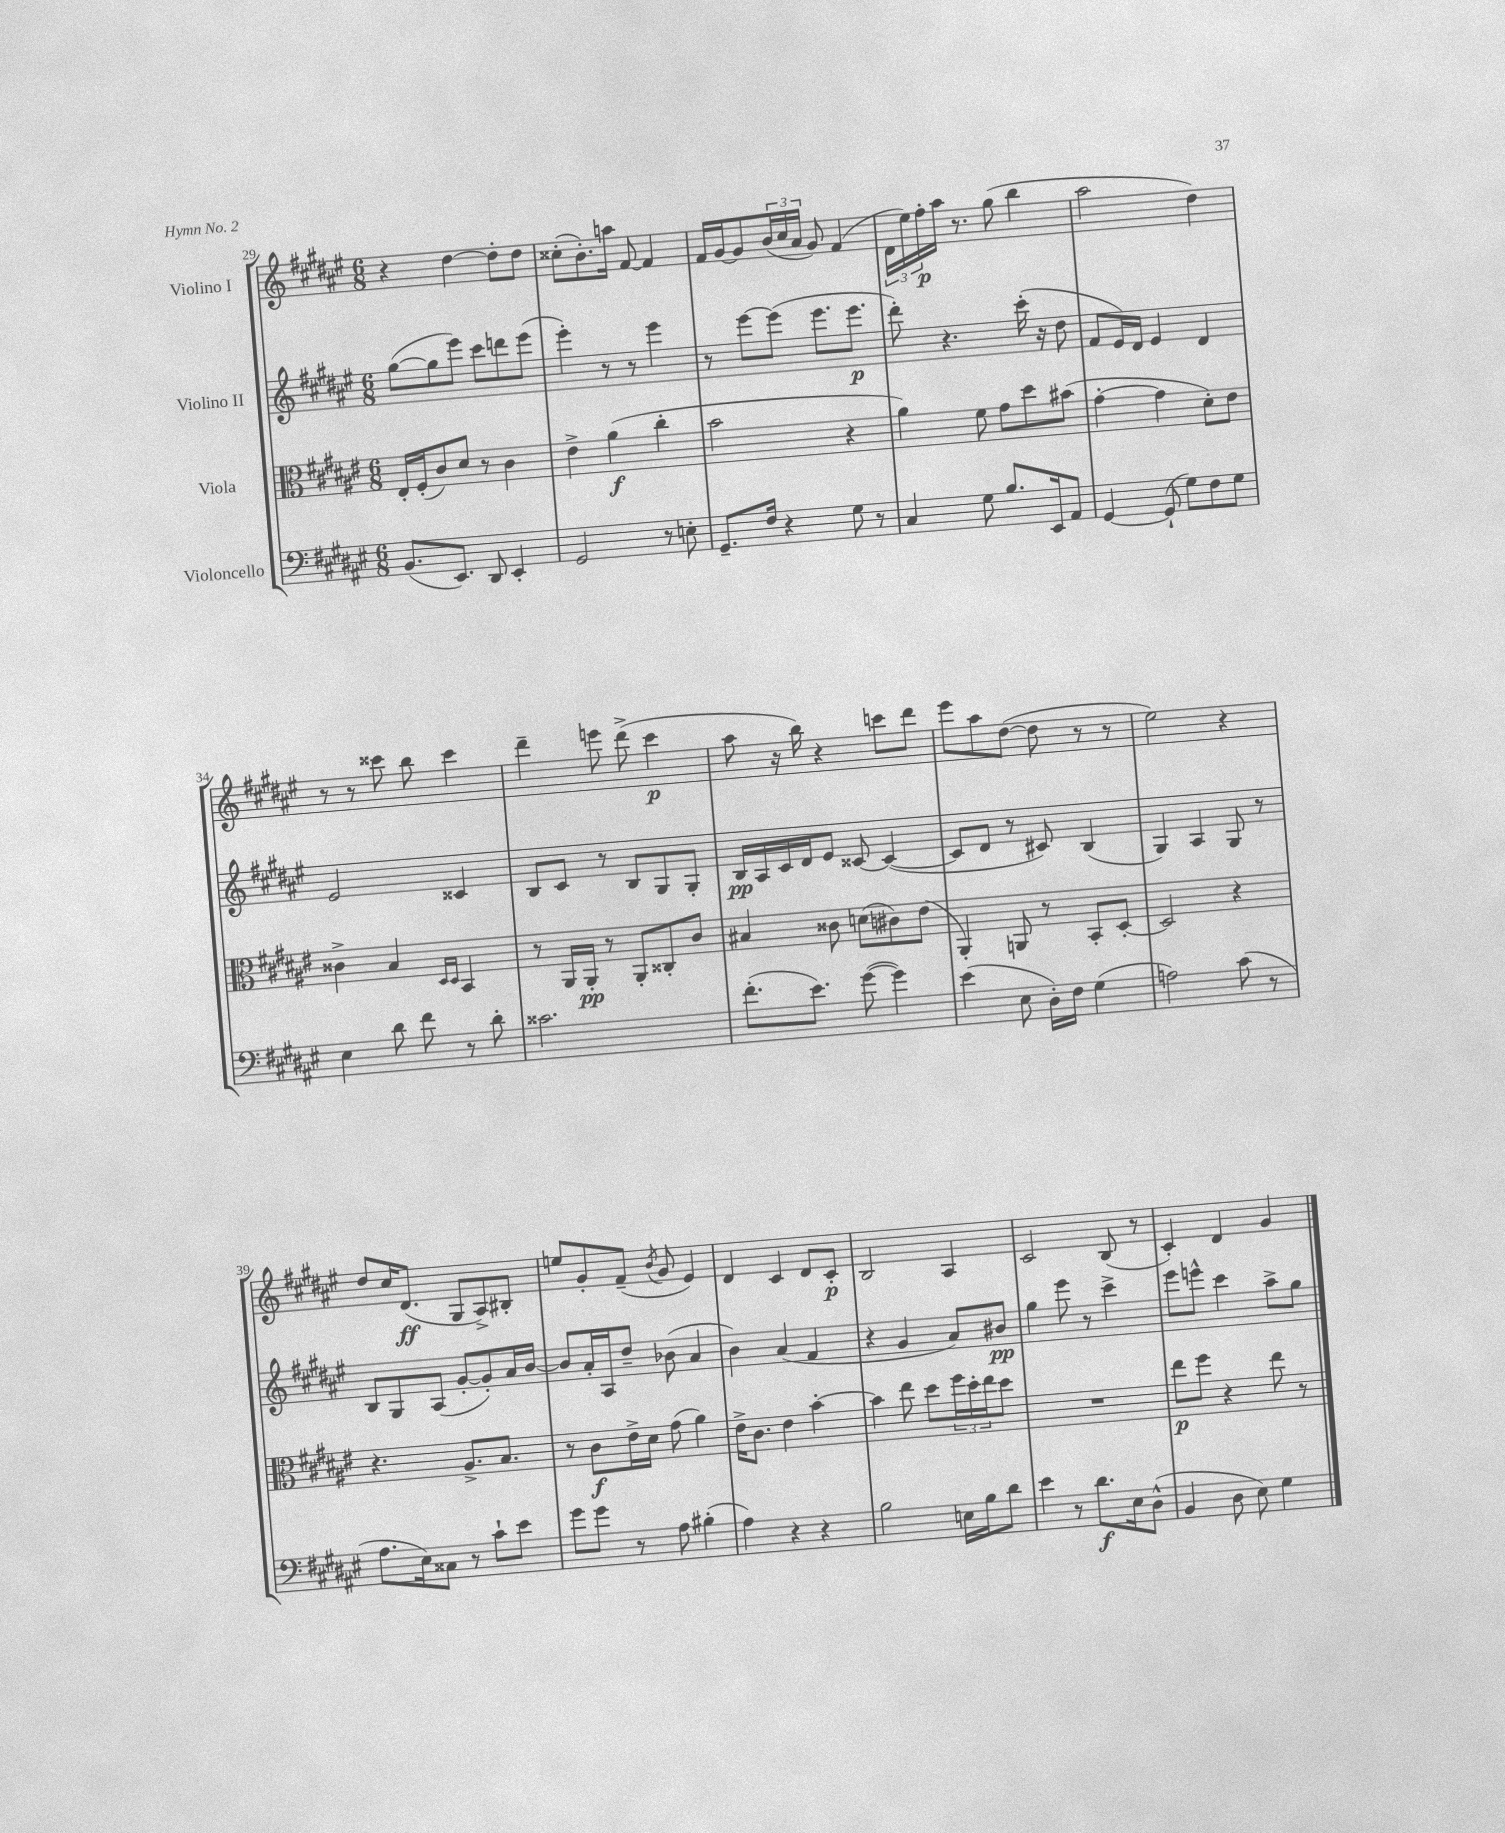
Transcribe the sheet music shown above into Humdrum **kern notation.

**kern	**dynam	**kern	**dynam	**kern	**dynam	**kern	**dynam
*part4	*part4	*part3	*part3	*part2	*part2	*part1	*part1
*staff4	*staff4	*staff3	*staff3	*staff2	*staff2	*staff1	*staff1
*I"Violoncello	*	*I"Viola	*	*I"Violino II	*	*I"Violino I	*
*clefF4	*	*clefC3	*	*clefG2	*	*clefG2	*
*k[f#c#g#d#a#e#]	*	*k[f#c#g#d#a#e#]	*	*k[f#c#g#d#a#e#]	*	*k[f#c#g#d#a#e#]	*
*M6/8	*	*M6/8	*	*M6/8	*	*M6/8	*
=29	=29	=29	=29	=29	=29	=29	=29
(8.BB/L	.	16E#'/LL	.	([8gg#\L	.	4r	.
.	.	(16F#'/J	.	.	.	.	.
.	.	8c#/)	.	8gg#\]	.	.	.
8.EE#/J)	.	.	.	.	.	.	.
.	.	8d#/J	.	8eee#\J)	.	[4dd#\	.
8DD#/	.	8r	.	8ccc#\L	.	.	.
4EE#'/	.	4c#\	.	8dddn\	.	8dd#'\L]	.
.	.	.	.	(8eee#\J	.	8dd#\J	.
=30	=30	=30	=30	=30	=30	=30	=30
2GG#/	.	4e#^\	.	4eee#'\)	.	(8cc##X'\L	.
.	.	.	.	.	.	8.b'\)	.
.	.	(4a#\	f	8r	.	.	.
.	.	.	.	.	.	16aan\Jk	.
.	.	.	.	8r	.	[8f#/	.
8r	.	4cc#'\	.	4eee#\	.	4f#/]	.
8En'\	.	.	.	.	.	.	.
=31	=31	=31	=31	=31	=31	=31	=31
8.GG#~/L	.	2b\	.	8r	.	16f#/LL	.
.	.	.	.	.	.	[16g#/J	.
.	.	.	.	[8eee#\L	.	8g#/]	.
16F#/Jk	.	.	.	.	.	.	.
4r	.	.	.	(8eee#\J]	.	(24b/L	.
.	.	.	.	.	.	24cc#/	.
.	.	.	.	.	.	24a#/JJ	.
.	.	.	.	8.eee#\L	.	8g#/)	.
8G#\	.	4r	.	.	.	(4f#/	.
.	.	.	.	8.eee#\J	p	.	.
8r	.	.	.	.	.	.	.
=32	=32	=32	=32	=32	=32	=32	=32
4C#/	.	4a#\)	.	8ddd#'\)	.	24d#\LL	.
.	.	.	.	.	.	24ee#\)	.
.	.	.	.	.	.	24ff#'\	p
.	.	.	.	4.r	.	16aa#\JJ	.
.	.	.	.	.	.	8.r	.
8G#\	.	8f#\	.	.	.	.	.
8.B/L	.	8g#\L	.	.	.	(8gg#\	.
.	.	8dd#\	.	(16ccc#'\	.	4bb\	.
16EE#/k	.	.	.	16r	.	.	.
8AA#/J	.	(8b#X\J	.	8dd#\	.	.	.
=33	=33	=33	=33	=33	=33	=33	=33
[4GG#/	.	[4g#'\	.	8f#/L	.	2aa#\	.
.	.	.	.	16e#/L)	.	.	.
.	.	.	.	16d#/JJ	.	.	.
(8GG#`/]	.	4g#\]	.	4e#/	.	.	.
8G#\L)	.	.	.	.	.	.	.
8F#\	.	8d#'\L)	.	4d#/	.	4dd#\)	.
8G#\J	.	8e#\J	.	.	.	.	.
!!LO:LB:g=z
=34	=34	=34	=34	=34	=34	=34	=34
4E#\	.	4c##X^\	.	2e#/	.	8r	.
.	.	.	.	.	.	8r	.
8d#\	.	4B/	.	.	.	8ccc##X\	.
8f#\	.	.	.	.	.	8bb\	.
.	.	16qqD#/LL	.	.	.	.	.
.	.	16qqD#/JJ	.	.	.	.	.
8r	.	4BB/	.	4c##X/	.	4ccc##\	.
8d#'\	.	.	.	.	.	.	.
=35	=35	=35	=35	=35	=35	=35	=35
2.c##X\	.	8r	.	8B/L	.	4ddd#~\	.
.	.	16AA#/LL	.	8c#/J	.	.	.
.	.	16AA#'/JJ	pp	.	.	.	.
.	.	8r	.	8r	.	8eeen\	.
.	.	8AA#'/L	.	8B/L	.	(8ddd#^\	.
.	.	8C##X'/	.	8G#/	.	4ccc#\	p
.	.	8c#/J	.	8G#'/J	.	.	.
=36	=36	=36	=36	=36	=36	=36	=36
(8.f#'\L	.	4B#X/	.	16B/LL	pp	8aa#\	.
.	.	.	.	16A#/	.	.	.
.	.	.	.	16c#/	.	16r	.
8.e#\J)	.	.	.	16d#/J	.	16bb\)	.
.	.	8c##X\	.	8e#/J	.	4r	.
([8g#\	.	(8dn\L	.	[8c##X/	.	.	.
4g#\])	.	8c#X\)	.	(4c##/_	.	8cccn\L	.
.	.	(8e#\J	.	.	.	8ddd#\J	.
=37	=37	=37	=37	=37	=37	=37	=37
(4e#\	.	4AA#'/)	.	8c##/L]	.	8eee#\L	.
.	.	.	.	8d#/J	.	8aa#\	.
8E#\	.	8AAn/	.	8r	.	([8dd#\J	.
16D#'\LL)	.	8r	.	8c#X/)	.	8dd#\]	.
16F#\JJ	.	.	.	.	.	.	.
(4G#\	.	8BB'/L	.	(4B/	.	8r	.
.	.	[8D#'/J	.	.	.	8r	.
=38	=38	=38	=38	=38	=38	=38	=38
2An\)	.	2D#/]	.	4G#/)	.	2ee#\)	.
.	.	.	.	4A#/	.	.	.
(8c#\	.	4r	.	8G#/	.	4r	.
8r	.	.	.	8r	.	.	.
!!LO:LB:g=z
=39	=39	=39	=39	=39	=39	=39	=39
8.A#\L	.	4.r	.	8B/L	.	8dd#/L	.
.	.	.	.	8G#/	.	16cc#/K	.
16E#\k)	.	.	.	.	.	(8.d#/J	ff
8C##X\J	.	.	.	(8A#/J	.	.	.
8r	.	8.A#^/L	.	[8g#'/L	.	8G#/L	.
8c#`\L	.	.	.	8g#'/])	.	8A#^/)	.
.	.	8.B/J	.	.	.	.	.
8e#\J	.	.	.	16a#/L	.	8B#X'/J	.
.	.	.	.	[16b/JJ	.	.	.
=40	=40	=40	=40	=40	=40	=40	=40
8g#\L	.	8r	.	8b/L]	.	8een/L	.
8g#\J	.	8c#\L	f	16a#'/L	.	8g#'/	.
.	.	.	.	16A#/J	.	.	.
8r	.	16e#^\L	.	8dd#~/J	.	(8f#~/J	.
.	.	16d#\JJ	.	.	.	.	.
.	.	.	.	.	.	8qb/	.
8A#\	.	(8g#\	.	(8b-X\	.	8g#/	.
(4B#X'\	.	4a#\)	.	4a#/	.	4e#/)	.
=41	=41	=41	=41	=41	=41	=41	=41
4A#\)	.	16e#^\KL	.	4b\)	.	4d#/	.
.	.	8.c#\J	.	.	.	.	.
4r	.	4e#\	.	(4a#/	.	4c#/	.
4r	.	[4b'\	.	4f#/	.	8d#/L	.
.	.	.	.	.	.	8c#'/J	p
=42	=42	=42	=42	=42	=42	=42	=42
2B\	.	4b\]	.	4r	.	2B/	.
.	.	8ee#\	.	4g#/	.	.	.
.	.	8dd#\L	.	.	.	.	.
16En\LL	.	24ff#\L	.	8a#/L)	.	4A#/	.
.	.	24dd#'\	.	.	.	.	.
16B\J	.	.	.	.	.	.	.
.	.	24ee#\J	.	.	.	.	.
8d#\J	.	8dd#\J	.	8b#X/J	pp	.	.
=43	=43	=43	=43	=43	=43	=43	=43
4e#\	.	2.r	.	4gg#\	.	2c#/	.
8r	.	.	.	8eee#\	.	.	.
8.d#\L	f	.	.	8r	.	.	.
.	.	.	.	4ccc#^\	.	(8B/	.
16E#\k	.	.	.	.	.	.	.
(8D#^^\J	.	.	.	.	.	8r	.
=44	=44	=44	=44	=44	=44	=44	=44
4BB/	.	8ee#\L	p	8eee#\L	.	4c#'/)	.
.	.	8ff#\J	.	8eeen^^\J	.	.	.
8D#\	.	4r	.	4ccc#\	.	4d#/	.
8E#\)	.	.	.	.	.	.	.
4G#\	.	8ee#\	.	8aa#^\L	.	4g#/	.
.	.	8r	.	8gg#\J	.	.	.
==	==	==	==	==	==	==	==
*-	*-	*-	*-	*-	*-	*-	*-
